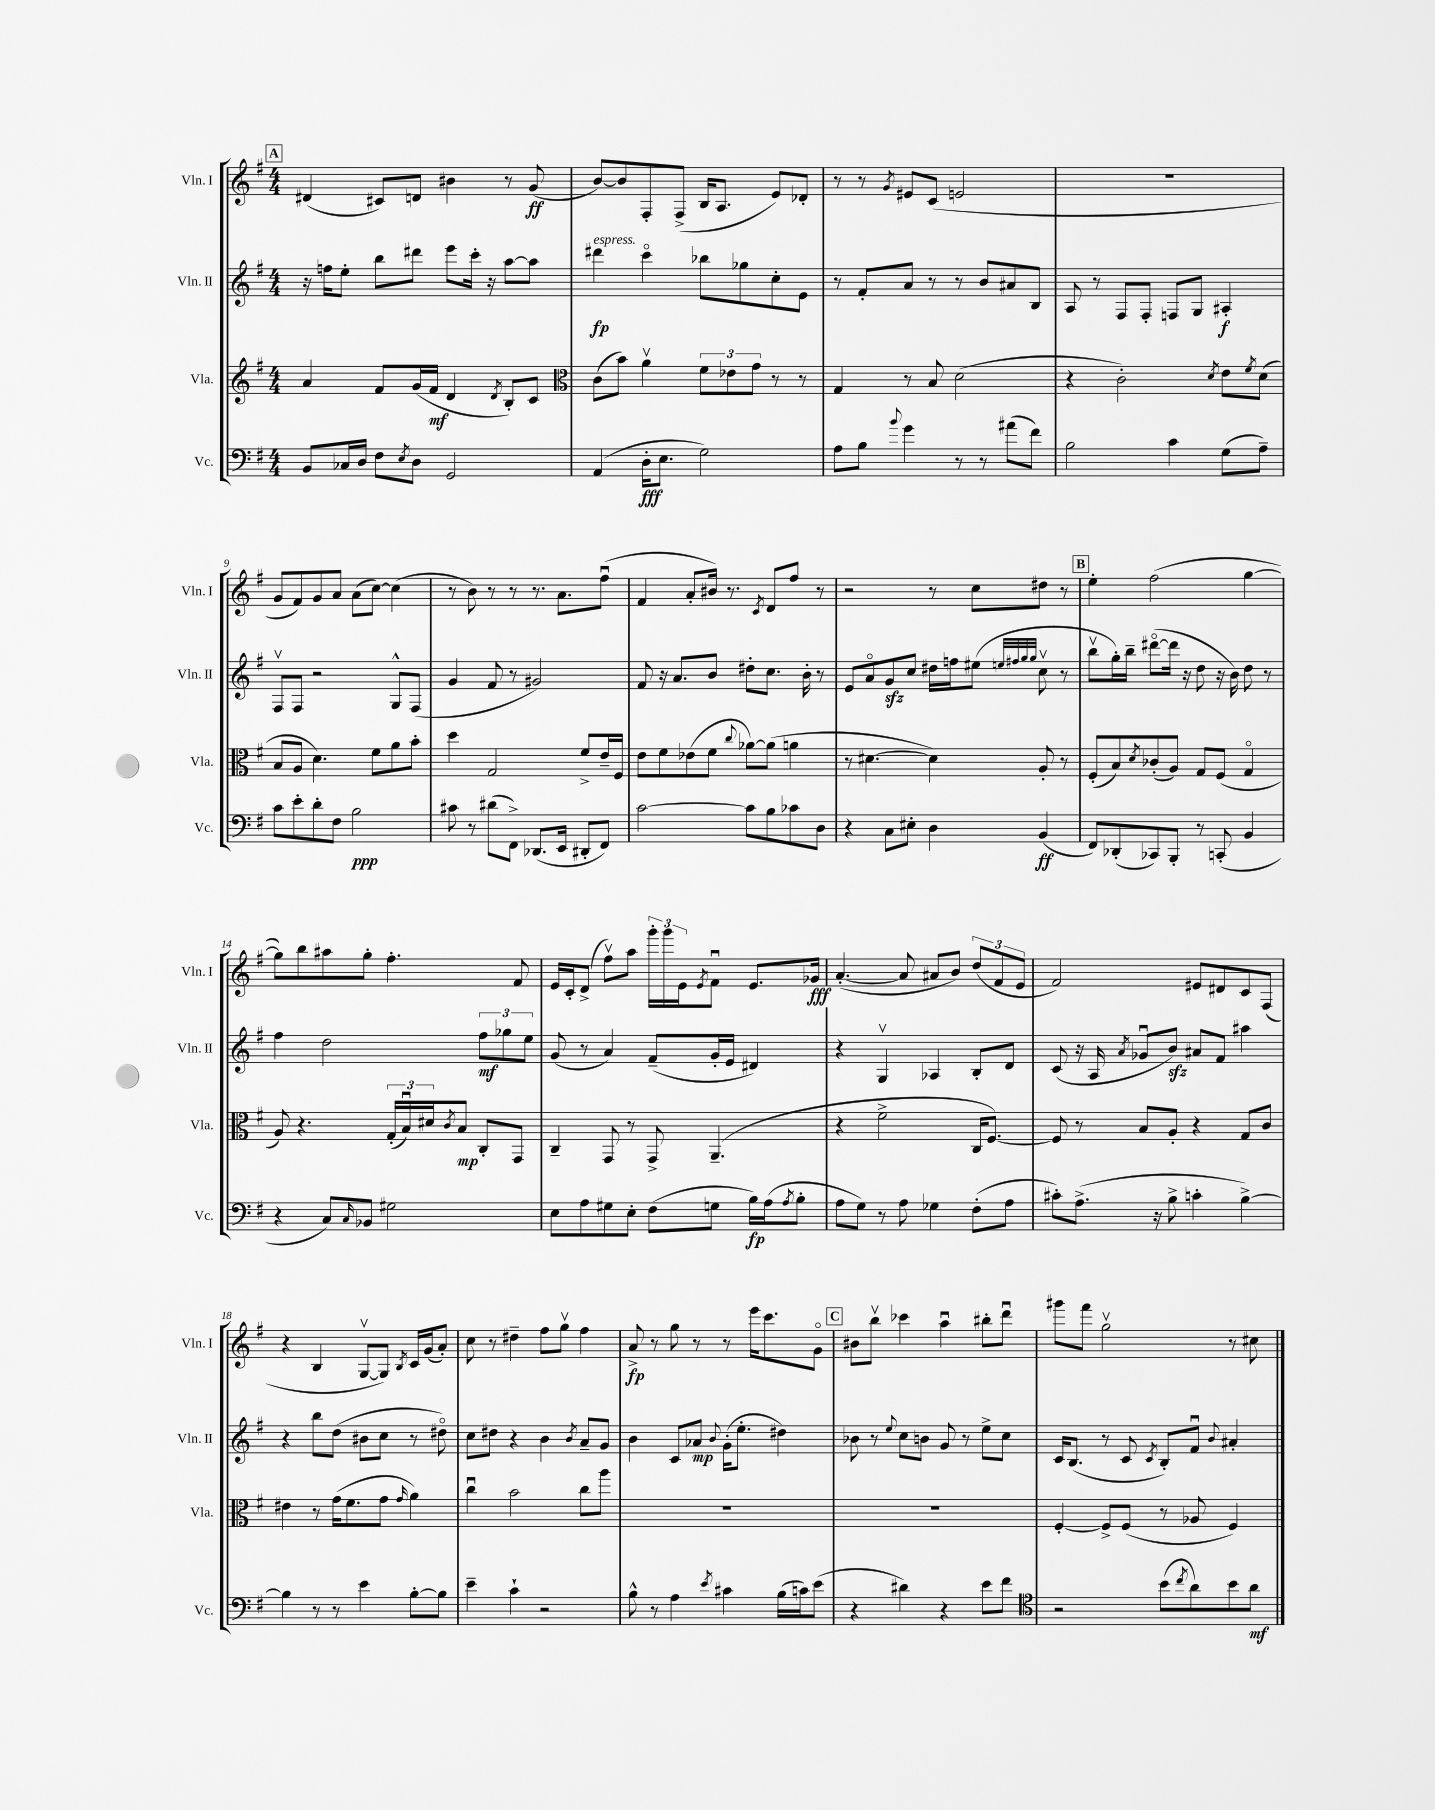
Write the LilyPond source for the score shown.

<<
\new StaffGroup <<
\new Staff = "s0" \with { instrumentName = "Vln. I" shortInstrumentName = "Vln. I" } {
    \clef treble \key g \major \numericTimeSignature \time 4/4
    \mark \markup { \box "A" } dis'4( cis'8) d'8 bis'4 r8 g'8\ff( |
    b'8~) b'8 fis8-. fis8->( b16 a8. e'8) des'8-. |
    r8 r8 \acciaccatura { g'8 } eis'8 c'8( e'2 |
    R1 |
    g'8 fis'8) g'8 a'8 a'8( c''8~) c''4( |
    r8 b'8) r8 r8 r8. a'8. fis''8\downbow( |
    fis'4 a'8-. bis'16) r8. \acciaccatura { c'8 } d'8 fis''8 r8 |
    r2 r8 c''8 dis''8 r8 |
    \mark \markup { \box "B" } e''4-. fis''2( g''4~ |
    g''8) b''8 ais''8 g''8-. fis''4.-. fis'8 |
    e'16 c'16-. d'8->( fis''8\upbow) a''8 \tuplet 3/2 { g'''16-. g'''16 e'16 } \acciaccatura { e'8 } fis'8\downbow e'8. ges'16\fff |
    a'4.~-.( a'8 ais'8 b'8) \tuplet 3/2 { d''8( fis'8 e'8 } |
    fis'2) eis'8 dis'8 c'8 fis8( |
    r4 b4 g8~\upbow g8) \acciaccatura { b8 } c'16 g'16( a'8-.) |
    c''8 r8 dis''4-- fis''8 g''8\upbow fis''4 |
    a'8->\fp r8 g''8 r8 r8 e'''16 c'''8. g'8\flageolet |
    \mark \markup { \box "C" } bis'8 b''8\upbow ces'''4 a''4\downbow bis''8-. d'''8\downbow |
    gis'''8 fis'''8 g''2\upbow r8 cis''8 \bar "|." |
}
\new Staff = "s1" \with { instrumentName = "Vln. II" shortInstrumentName = "Vln. II" } {
    \clef treble \key g \major \numericTimeSignature \time 4/4
    \mark \markup { \box "A" } r16 f''16 e''8-. b''8 dis'''8 e'''8 c'''16-. r16 a''8~ a''8 |
    dis'''4\fp^\markup { \italic "espress." } c'''4\flageolet bes''8 ges''8 c''8-. e'8 |
    r8 fis'8-. a'8 r8 r8 b'8 ais'8 b8 |
    a8 r8 fis8 fis8-. f8 g8 ais4-.\f |
    fis8\upbow fis8 r2 g8-^ fis8( |
    g'4 fis'8 r8 gis'2) |
    fis'8 r16 a'8. b'8 dis''8-. c''8. b'16-. r8 |
    e'8 a'8\flageolet g'8\sfz c''8 dis''16 f''16 eis''8( \grace { e''32 fis''32 g''32 g''32 } c''8\upbow r8 |
    \mark \markup { \box "B" } b''8\upbow g''16-.) b''16-- dis'''8~\flageolet( dis'''16 r16 d''8 r16 b'16) d''8 r8 |
    fis''4 d''2 \tuplet 3/2 { fis''8\mf ges''8 e''8 } |
    g'8( r8 a'4) fis'8--( g'16-. e'16 dis'4) |
    r4 g4\upbow aes4 b8-. d'8 |
    c'8( r16 a16 \acciaccatura { a'8 } ges'8\downbow b'8\sfz) ais'8 fis'8 ais''4 |
    r4 b''8 d''8( bis'8 c''8 r8 dis''8\flageolet) |
    c''8 dis''8 r4 b'4 \acciaccatura { b'8 } a'8-- g'8 |
    b'4 c'8 aes'8\mp \appoggiatura { b'8 } g'16-.( e''8.-. dis''4) |
    \mark \markup { \box "C" } bes'8 r8 \appoggiatura { e''8 } c''8 b'8 g'8 r8 e''8-> c''8 |
    c'16 b8.( r8 c'8 \acciaccatura { c'8 } b8-.) fis'8\downbow \appoggiatura { b'8 } ais'4-. \bar "|." |
}
\new Staff = "s2" \with { instrumentName = "Vla." shortInstrumentName = "Vla." } {
    \clef treble \key g \major \numericTimeSignature \time 4/4
    \mark \markup { \box "A" } a'4 fis'8 g'16( fis'16\mf d'4 \acciaccatura { d'8 } b8-.) c'8 |
    \clef alto c'8( b'8) a'4\upbow \tuplet 3/2 { fis'8 ees'8 g'8 } r8 r8 |
    g4 r8 b8 d'2( |
    r4 c'2-.) \acciaccatura { d'8 } e'8 \acciaccatura { fis'8 } d'8( |
    b8 a8 d'4.) fis'8 a'8 b'8-. |
    d''4 g2 fis'8-> e'16-- fis16 |
    e'8 fis'8 ees'8( fis'8 \appoggiatura { c''8 } aes'8~) aes'8( a'4 |
    r8 dis'4.~ dis'4) a8-. r8 |
    \mark \markup { \box "B" } fis8-.( b8) \acciaccatura { d'8 } ces'8-.( a8) g8 fis8( g4\flageolet |
    a8) r4. \tuplet 3/2 { g16-.( b16\downbow) dis'16 } \acciaccatura { c'8 } b8\mp c8-. g,8 |
    c4-- g,8 r8 g,8-> a,4.--( |
    r4 fis'2-> c16 fis8.~) |
    fis8 r8 b8 a8-. r4 g8 c'8 |
    eis'4 r8 g'16( fis'8. g'8 \grace { g'16 } a'4) |
    c''4\downbow b'2 c''8 a''8 |
    R1 |
    \mark \markup { \box "C" } R1 |
    fis4~-. fis8-> fis8( r8 aes8 fis4) \bar "|." |
}
\new Staff = "s3" \with { instrumentName = "Vc." shortInstrumentName = "Vc." } {
    \clef bass \key g \major \numericTimeSignature \time 4/4
    \mark \markup { \box "A" } b,8 ces16 d16 fis8 \acciaccatura { e8 } d8 g,2 |
    a,4( d16-.\fff e8. g2) |
    a8 b8 \appoggiatura { b'8 } g'4 r8 r8 ais'8( fis'8) |
    b2 c'4 g8( a8--) |
    c'8 e'8-. d'8-. fis8 b2\ppp |
    cis'8 r8 dis'8( fis,8->) des,8.( e,16 dis,8-. fis,8) |
    c'2~ c'8 b8 ces'8 d8 |
    r4 c8 eis8-. d4 b,4\ff( |
    \mark \markup { \box "B" } fis,8) des,8-.( ces,8) b,,8-. r8 c,8-.( b,4 |
    r4 c8) \grace { c16 } bes,8 gis2 |
    e8 a8 gis8 e8-. fis8( g8 b16\fp) a16( \acciaccatura { a8 } b8-. |
    a8 g8) r8 a8 ges4 fis8-.( a8 |
    cis'8-.) a8.->( r16 b8-> c'4-. b4~->) |
    b4 r8 r8 e'4 b8~-. b8 |
    e'4-- c'4-! r2 |
    b8-^ r8 a4 \acciaccatura { e'8 } cis'4 b16( c'16) e'8( |
    \mark \markup { \box "C" } r4 dis'4) r4 e'8 fis'8 |
    \clef tenor r2 b'8( \acciaccatura { c''8 } a'8) b'8 a'8\mf \bar "|." |
}
>>
>>
\layout { \context { \Score currentBarNumber = #5 } }
